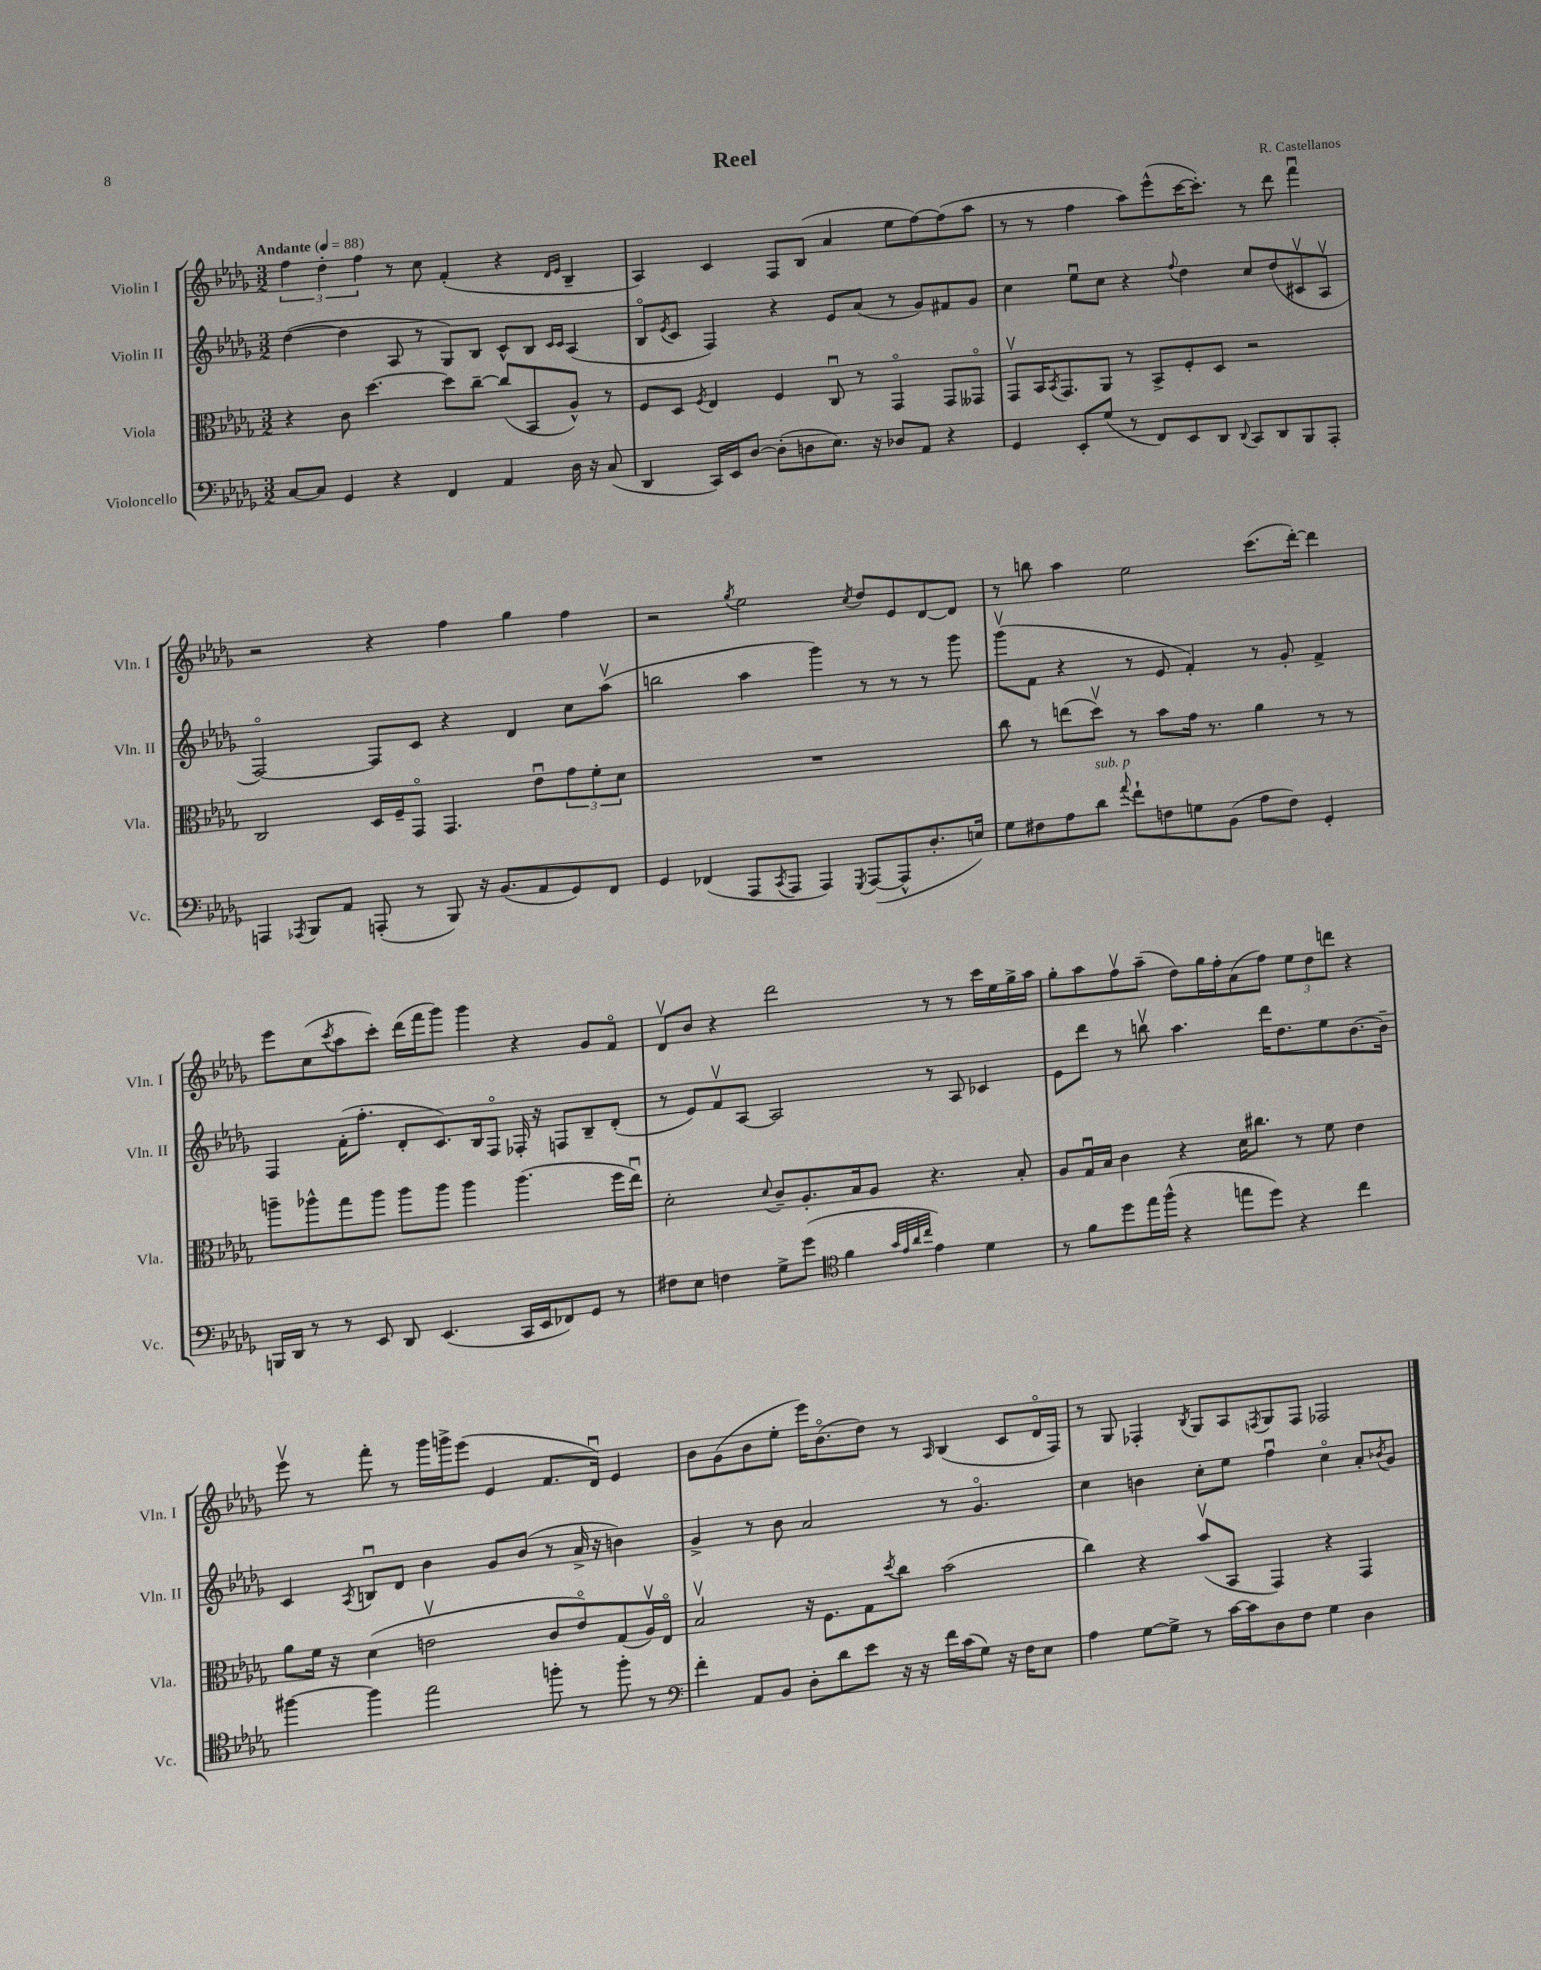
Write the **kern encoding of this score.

**kern	**kern	**kern	**kern
*staff4	*staff3	*staff2	*staff1
*clefF4	*clefC3	*clefG2	*clefG2
*k[b-e-a-d-g-]	*k[b-e-a-d-g-]	*k[b-e-a-d-g-]	*k[b-e-a-d-g-]
*M3/2	*M3/2	*M3/2	*M3/2
*MM88	*MM88	*MM88	*MM88
[8C	4r	([4dd-	6ff
8C]	.	.	.
.	.	.	6dd-'
4GG-	8c	4dd-]	.
.	.	.	6ff
.	[4.dd-	.	.
4r	.	8A-	8r
.	.	8r	8cc
4FF	8dd-]	8G-)	(4f'
.	[8cc~	8B-	.
4AA-	(8cc]	8c^^	4r
.	8BB-	8B-	.
.	.	16qqc	16qqd-
.	.	16qqc	16qqe-
16D-	8A-^^)	(4A-	4B-~
16r	.	.	.
(8C	8r	.	.
=	=	=	=
4DD-	8F	8B-o	4A-)
.	.	8qe-	.
.	8D-	8c	.
.	8qF	.	.
16CC)	4E-	4F)	4c
16EE-	.	.	.
[8D-	.	.	.
(8D-']	4F	4r	8F
8D	.	.	(8B-
8.E-)	8Cu	8e-	4a-
.	8r	(8a-	.
16r	.	.	.
8D-	4GG-o	8r	8ee-
8AA-	.	8g-)	[8ff)
4r	8GG-	8f#	(8ff]
.	8GG--o	8g-	8aa-
=	=	=	=
4GG-	8GG-v	4cc	8r
.	16BB-	.	8r
.	8qBB-	.	.
.	8.GG-	.	.
8EE-'	.	8ee-u	4ff
(8G-	8AA-	8cc	.
8r	8r	4r	8aa-)
8FF)	8BB-^	.	(8eee-^^
.	.	8qqff	.
8EE-	8F'	4dd-	[16ccc
.	.	.	8.ccc'])
8DD-	8D-	.	.
8qqDD-	.	.	.
8CC	2r	8cc	8r
8DD-	.	(8dd-	8ddd-
8BBB-	.	8c#v	4fffu
8AAA-'	.	8A-v	.
=	=	=	=
4AAA	2C	[2Fo)	2r
8qAAA-	.	.	.
8BBB-	.	.	.
8AA-	.	.	.
(8AAA'	16D-	8F]	4r
.	16F~	.	.
8r	8GG-o	8c	.
8BBB-)	4.GG-	4r	4ff
16r	.	.	.
(8.BB-	.	.	.
.	.	4d-	4gg-
8AA-	8e-u	.	.
8GG-)	12g-	8cc	4ff
.	12f'	.	.
8FF	.	(8aa-v	.
.	12d-	.	.
=	=	=	=
4GG-	1.r	2bb	2r
(4FF-	.	.	.
.	.	.	8qgg-
8AAA-	.	4aa-	2ee-
8qCC	.	.	.
8AAA-	.	.	.
4AAA-)	.	4ggg-)	.
8qGGG-	.	.	8qcc
([8AAA-	.	8r	8dd-
8AAA-^^]	.	8r	8e-
8.D-'	.	8r	[8d-
.	.	8ggg-	8d-]
16E)	.	.	.
=	=	=	=
8G-	8cc	(8ggg-v	8r
8F#	8r	8f	8bb
8A-	(8ee	4r	4aa-
8d-	8dd-v)	.	.
8qqa-	.	.	.
8f`	8r	8r	2ee-
8F	8b-	8e-	.
8G	16g-	4f')	.
.	8.r	.	.
(8BB-	.	.	.
8A-	4a-	8r	(8.ccc
8F)	.	8g-'	.
.	.	.	[16ddd-')
4GG-'	8r	4f^	4ddd-]
.	8r	.	.
=	=	=	=
16BBB	8aa~	4F	8eee-
16DD-	.	.	.
8r	8aa-^^	.	(8cc
.	.	.	8qccc
8r	8gg-	(16f'	8aa-
.	.	8.ff'	.
8EE-	8aa-	.	8ccc')
8DD-	8aa-	8d-'	(16ddd-
.	.	.	16fff
(4.EE-	8aa-	8.c)	8ggg-)
.	4aa-	.	4ggg-
.	.	16B-	.
.	.	8Fo	.
16CC	(4.aa-	16F-'	4r
16EE-	.	16r	.
8FF-)	.	8F	.
8GG-	.	8B-~	8g-
8r	16ff	(8d-'	8fo
.	16ee-u)	.	.
=	=	=	=
8F#	2d-'	8r	8d-v
8E-	.	8e-)	8b-
4F	.	8fv	4r
.	.	[8A-	.
.	8qqd-	.	.
8G-^	8c~	2A-]	2ddd-
(8g-	8.A-'	.	.
*clefC4	*	*	*
4f	.	.	.
.	16B-	.	.
.	8A-	.	.
32qqg-	.	.	.
32qqe-	.	.	.
32qqa-	.	.	.
32qqcc	.	.	.
4e-)	4.r	8r	8r
.	.	8A-	8r
4d-	.	4c-	16ccc
.	.	.	16ee-
.	8B-'	.	16gg-^
.	.	.	16aa-
=	=	=	=
8r	8A-	8e-	8gg-'
8f	16G-u	8ddd-	8aa-
.	16B-	.	.
8dd-	4c	8r	8ffv
16ee-	.	8bbv	(8aa-~
(16ff^^	.	.	.
4r	4r	4.aa-	8dd-)
.	.	.	16gg-
.	.	.	16ff'
8ee	16d-	.	(8a-
.	8.cc#	.	.
8dd-)	.	16ddd-	8ff)
.	.	8.dd-	.
4r	8r	.	12ee-
.	.	.	12dd-
.	8f	8ee-	.
.	.	.	12ddd
4cc	4e-	[8.b-	4r
.	.	16b-~]	.
=	=	=	=
[4ff#	8a-	4c	8eee-v
.	16f	.	8r
.	16r	.	.
.	.	8qA-	.
4ff#]	(4d-	8Bu	8fff'
.	.	8d-	8r
2ee-	2ev	4b-	16ggg-
.	.	.	16ggg^
.	.	.	(8eee-
.	.	8g-	4e-
.	.	(8b-	.
8ff'	8c	8r	8.f
8r	8eo)	16a-^	.
.	.	16r	16d-u)
8ff'	(8G-	4b)	4e-
8r	16A-v)	.	.
.	16E-o	.	.
=	=	=	=
*clefF4	*	*	*
4f'	2B-v	4g-^	8b-
.	.	.	(8g-
8AA-	.	8r	8b-
8BB-	.	8b-	8ee-'
8D-'	16r	2a-	16eee-)
.	8.F	.	(8.b-o
8d-	.	.	.
8e-	8G-	.	8dd-)
.	8qdd-	.	.
16r	8cc	.	8r
16r	.	.	.
.	.	.	16qqA-
16f	(2b-	8r	(4B-
(16c	.	.	.
8G-)	.	4.g-o	.
16r	.	.	8c
16F	.	.	.
8E-	.	.	16d-o
.	.	.	16F)
=	=	=	=
4A-	4cc)	4cc	8r
.	.	.	8G-
[8G-	4r	4b	4F-'
8G-^]	.	.	.
.	.	.	8qB-
8r	(8b-v	8cc'	8G-
[16c	8BB-	8ee-	8A-
16c]	.	.	.
.	.	.	8qF
8D-	4GG-)	4ffu	8G-
8F	.	.	8F
4G-	4r	4cco	2F-
4D-	4GG-	8a-'	.
.	.	8qb-	.
.	.	8g-	.
==	==	==	==
*-	*-	*-	*-
